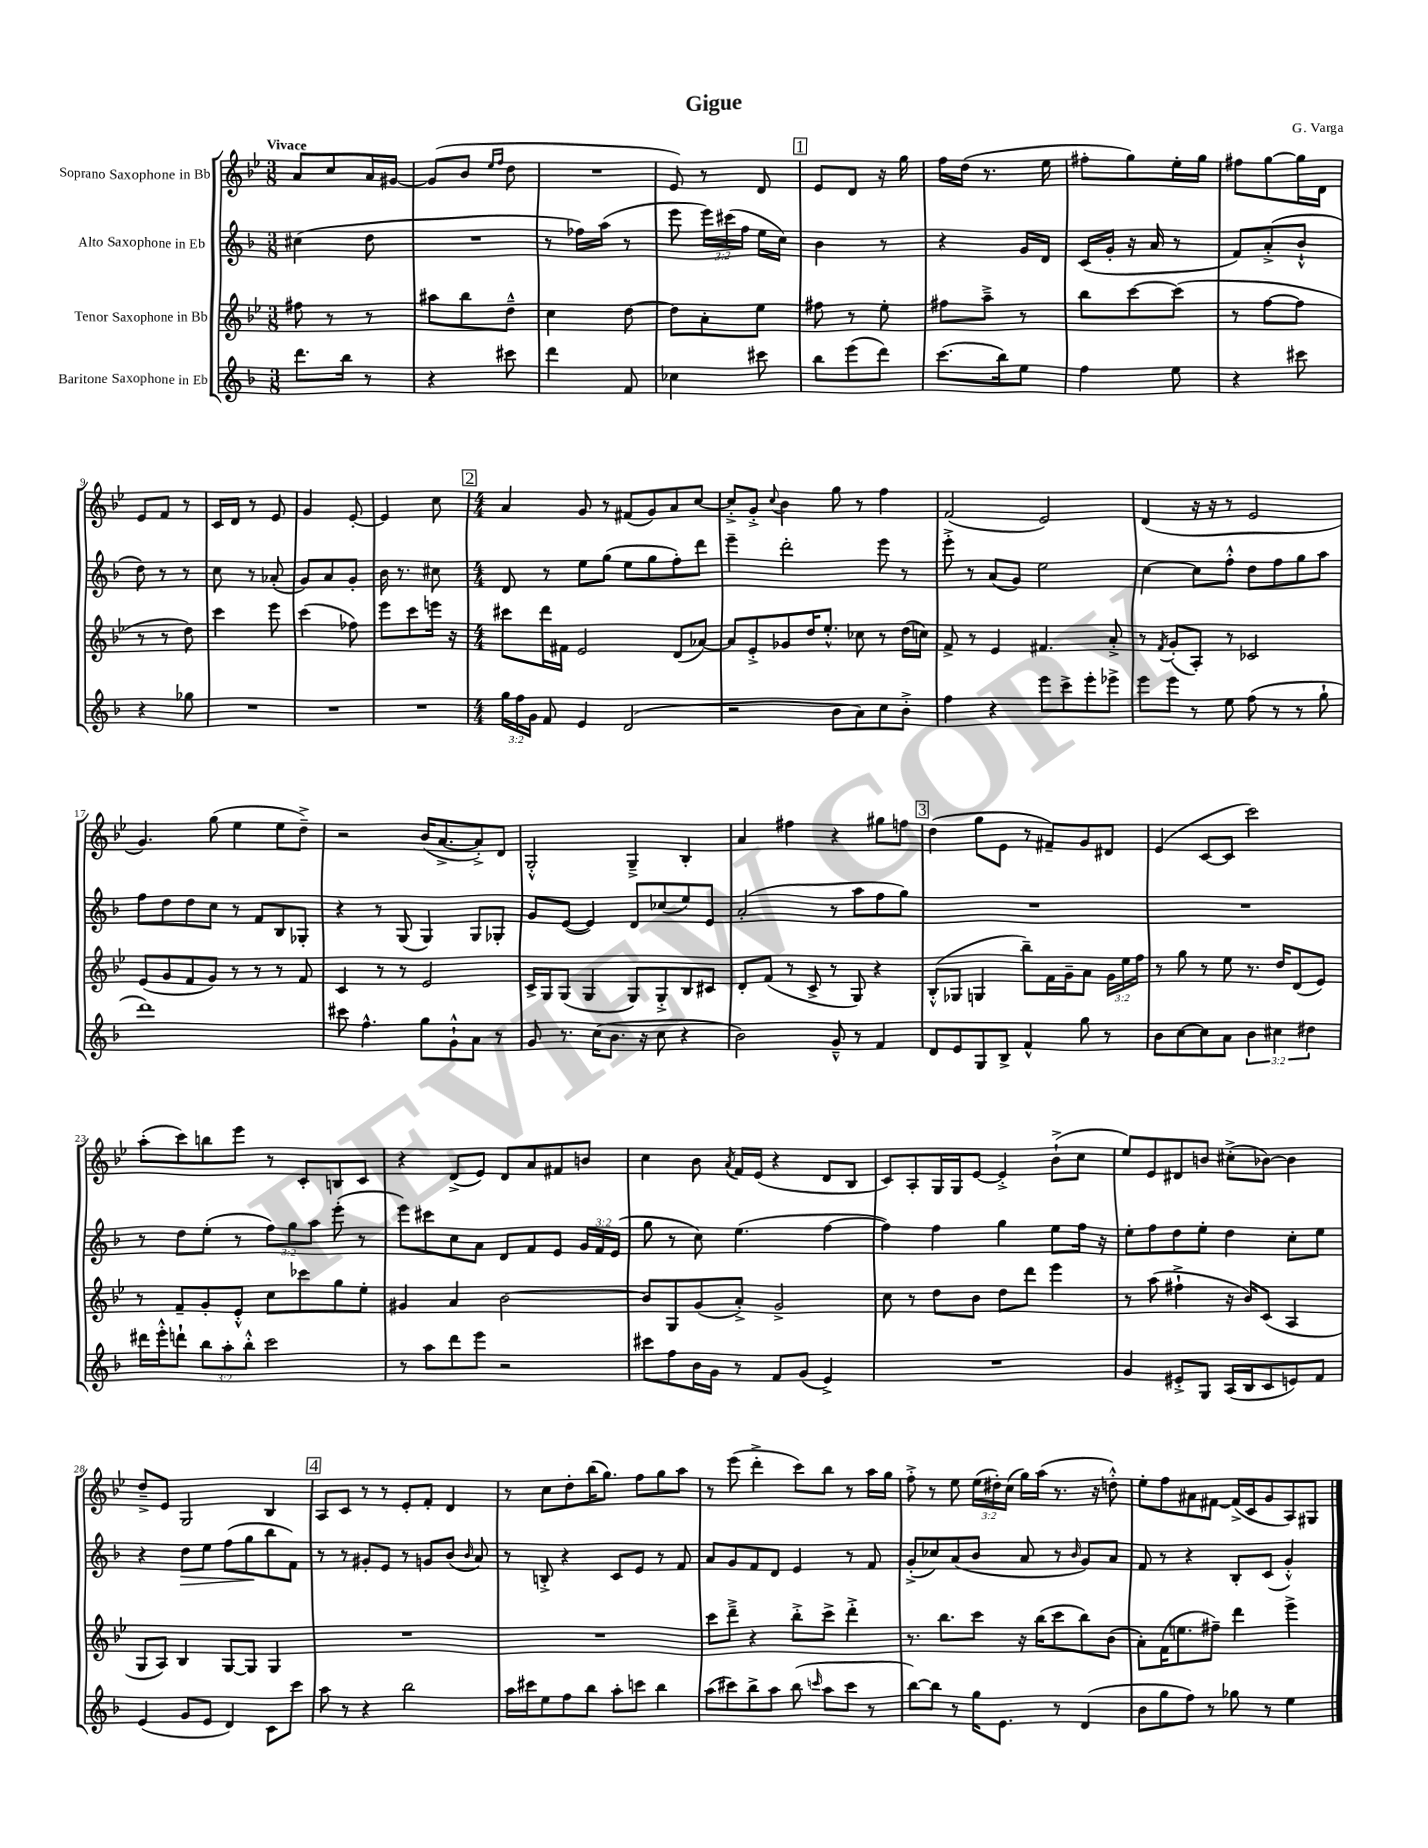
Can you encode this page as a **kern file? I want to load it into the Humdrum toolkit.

**kern	**kern	**kern	**kern
*staff4	*staff3	*staff2	*staff1
*clefG2	*clefG2	*clefG2	*clefG2
*k[b-]	*k[b-e-]	*k[b-]	*k[b-e-]
*M3/8	*M3/8	*M3/8	*M3/8
8.ddd	8ff#	(4cc#	8a
.	8r	.	8cc
16bb-	.	.	.
8r	8r	8dd	16a
.	.	.	[16g#
=	=	=	=
4r	8aa#	4.r	(8g#]
.	8bb-	.	8b-
.	.	.	16qqee-
.	.	.	16qqff
8ccc#	8dd~^^	.	8dd
=	=	=	=
4ddd	4cc	8r	4.r
.	.	16ff-)	.
.	.	(16aa	.
8f	[8dd	8r	.
=	=	=	=
4cc-	8dd]	8eee	8e-)
.	8a'	24eee)	8r
.	.	(24ccc#	.
.	.	24ff	.
8ccc#	8ee-	16ee	8d
.	.	16cc)	.
=	=	=	=
8bb-	8ff#	4b-	8e-
(8eee	8r	.	8d
8ddd)	8ee-'	8r	16r
.	.	.	16gg
=	=	=	=
(8.ccc	8ff#	4r	16ff
.	.	.	(16dd
.	8aa~^	.	8.r
16bb-)	.	.	.
8ee	8r	16g	.
.	.	16d	16ee-
=	=	=	=
4ff	8bb-	(16c	8ff#'
.	.	16g'	.
.	[8ccc	16r	8gg)
.	.	16a	.
8ee	(8ccc]	8r	16ee-'
.	.	.	16gg
=	=	=	=
4r	8r	8f)	8ff#
.	[8ff	(8a'^	[8gg
8ccc#	8ff]	8b-`^^	16gg]
.	.	.	16d
=	=	=	=
4r	8r	8dd)	8e-
.	8r	8r	8f
8gg-	8dd)	8r	8r
=	=	=	=
4.r	4ccc	8cc	16c
.	.	.	16d
.	.	8r	8r
.	8eee-	(8a-'	8e-
=	=	=	=
4.r	(4ccc	8g)	4g
.	.	8a	.
.	8ff-)	8g'	[8e-'
=	=	=	=
4.r	8eee-	16b-	4e-]
.	.	8.r	.
.	8ccc	.	.
.	16eee	8cc#	8cc
.	16r	.	.
=	=	=	=
*M4/4	*M4/4	*M4/4	*M4/4
24gg	8ccc#	8d	4a
24ff	.	.	.
24g	.	.	.
8f	16ddd	8r	.
.	16f#	.	.
4e	2e-	8ee	8g
.	.	(8gg	8r
(2d	.	8ee	(8f#
.	.	8gg	8g)
.	(8d	8ff')	8a
.	[8a-)	8ddd	[8cc
=	=	=	=
2r	8a-]	4eee~	8cc'^]
.	8e-'^	.	8g'^
.	.	.	8qqcc
.	8g-	2ddd'	4b-
.	16dd	.	.
.	8.ee-'^^	.	.
8b-	.	.	8gg
8a)	8cc-	.	8r
8cc	8r	8eee	4ff
8b-'^	(16dd	8r	.
.	16cc)	.	.
=	=	=	=
4ff	8f^	8eee'^	(2f
.	8r	8r	.
4r	4e-	(8a	.
.	.	8g)	.
8eee	4.f#	2ee	2e-)
8ccc^	.	.	.
8eee'	.	.	.
8eee-^	8a'^	.	.
=	=	=	=
8eee	8r	[4cc	(4d
.	8qf	.	.
8eee	(8g'	.	.
8r	8A')	8cc]	16r
.	.	.	16r
8ee	8r	8ff'^^	8r
(8ff	2c-	8dd	2e-
8r	.	8ff	.
8r	.	8gg	.
8gg`	.	8aa	.
=	=	=	=
1ddd)	(8e-	8ff	4.g)
.	8g	8dd	.
.	8f	8dd	.
.	8g)	8cc	(8gg
.	8r	8r	4ee-
.	8r	8f	.
.	8r	8B-	8ee-
.	8f	8G-'	8dd~^)
=	=	=	=
8ccc#	4c	4r	2r
4.ff^^	.	.	.
.	8r	8r	.
.	8r	(8G	.
8gg	2e-	4G)	(16b-
.	.	.	[8.a^
8g`^^	.	.	.
8a	.	8G	8a'^])
8r	.	8G-'	8d
=	=	=	=
8g	16c^	8g	2G'^^
.	16G	.	.
8.r	(8G	([8e	.
.	4G	4e])	.
(16cc	.	.	.
8.b-	.	.	.
.	8G)	8d	4G~^
16r	.	.	.
8cc	8G'^	(8cc-	.
4r	8B-	8ee)	4B-'
.	8c#	8e	.
=	=	=	=
2b-)	8d'	(2a'	4a
.	(8f	.	.
.	8r	.	4ff#
.	8c^	.	.
8g~^^	8r	8r	4r
8r	8G)	8aa	.
4f	4r	8ff	8gg#
.	.	8gg)	8ff
=	=	=	=
8d	(8B-'^^	1r	(4dd
8e	8G-	.	.
8G	4G	.	8gg
8B-^	.	.	8e-
4f^^	8bb-~)	.	8r
.	16f	.	8f#~)
.	16g~	.	.
8gg	8a	.	8g
8r	24g	.	8d#
.	24ee-	.	.
.	24ff	.	.
=	=	=	=
8b-	8r	1r	(4e-
[8cc	8gg	.	.
8cc]	8r	.	[8c
8a	8ee-	.	8c]
6b-	8.r	.	2ccc)
6cc#	.	.	.
.	16dd	.	.
.	(8d	.	.
6dd#	.	.	.
.	8e-)	.	.
=	=	=	=
16ddd#	8r	8r	(8aa'
16eee'^^	.	.	.
8ddd`	8f~	8dd	8ccc)
12bb-	8g'	(8ee'	8bb
12aa'	.	.	.
.	8e-'^^	8r	8eee-
12bb-'^^	.	.	.
2ccc	8cc	12ff)	8r
.	.	12gg	.
.	8ccc-	.	8c'
.	.	12aa	.
.	8gg	(8eee'	8B
.	8ee-'	8r	8c
=	=	=	=
8r	4g#	8eee)	4r
8aa	.	8ccc#	.
8ddd	4a	8cc	(8d^
8eee	.	8a	8e-)
2r	[2b-	8d	8d
.	.	8f	8a
.	.	8e	8f#
.	.	24g	8b
.	.	24f	.
.	.	(24e	.
=	=	=	=
8ccc#	8b-]	8gg	4cc
8ff	8G	8r	.
16b-	(8g	8cc)	8b-
16g	.	.	.
.	.	.	8qa
8r	8a'^)	(4.ee	16f
.	.	.	(16e-
8f	2g^	.	4r
(8g	.	.	.
4e^)	.	[4ff	8d
.	.	.	8B-
=	=	=	=
1r	8cc	4ff])	8c)
.	8r	.	8A'
.	8dd	4ff	16G
.	.	.	16G
.	8b-	.	[8e-
.	8dd	4gg	4e-'^]
.	8ddd	.	.
.	4eee-	8ee	(8b-`^
.	.	16ff	8cc
.	.	16r	.
=	=	=	=
4g	8r	8ee'	8ee-)
.	(8aa	8ff	8e-
8e#'^	4ff#`^	8dd	8d#
8G	.	8ee'	8b
(16A	16r	4dd	(8cc#'^
16B-	16b-)	.	.
8c	(8c	.	[8b-)
8e)	4A	8cc'	4b-]
8f	.	8ee	.
=	=	=	=
(4e	8G	4r	8dd~^
.	8A)	.	8e-
8g	4B-	8dd	2G
8e	.	8ee	.
4d)	[8G	(8ff	.
.	8G]	8gg	.
8c	4G	8bb-	4B-
8ccc	.	8f)	.
=	=	=	=
8aa	1r	8r	8A
8r	.	8r	8c
4r	.	8g#'	8r
.	.	8e	8r
2bb-	.	8r	8e-'
.	.	8g	8f'
.	.	(8b-	4d
.	.	16qqb-	.
.	.	8a)	.
=	=	=	=
16aa	1r	8r	8r
16ccc#	.	.	.
8ee	.	8B'^	8cc
8ff	.	4r	8dd'
8bb-	.	.	(16bb-
.	.	.	8.gg)
8aa'	.	8c	.
8ccc	.	8e	8ff
4bb-	.	8r	8gg
.	.	8f	8aa
=	=	=	=
(8aa	8ccc	8a	8r
8ccc#)	8ddd~^	8g	(8eee-
8bb-^	4r	8f	4ddd'^
8aa	.	8d	.
(8bb-	8bb-'^	4e	8ccc)
16qqccc	.	.	.
8aa	8ccc^	.	8bb-
8ccc	4ddd'^	8r	8r
8r	.	8f	16aa
.	.	.	16gg
=	=	=	=
[8bb-)	8.r	(8g'^	8ff'^
8bb-]	.	8cc-)	8r
.	8.bb-	.	.
8r	.	(8a	8ee-
16gg	8ccc	8b-	(24ee-
.	.	.	24dd#')
8.e	.	.	.
.	.	.	(24cc
.	16r	8a	16gg)
.	(16bb-	.	(16aa
8r	8ccc	8r	8.r
.	.	16qqb-	.
(4d	8bb-)	8g)	.
.	.	.	16r
.	(8b-	8a	8dd'^^)
=	=	=	=
8b-	8a')	8f	8ee-'
8gg	(16f	8r	8ff
.	8.ee	.	.
8ff)	.	4r	8a#
8r	8ff#~)	.	[8f#
8gg-	4ddd	8B-'	(16f#^]
.	.	.	16c
8r	.	(8c	8g
4ee	4eee-^	4g'^^)	8A)
.	.	.	8G#
==	==	==	==
*-	*-	*-	*-
